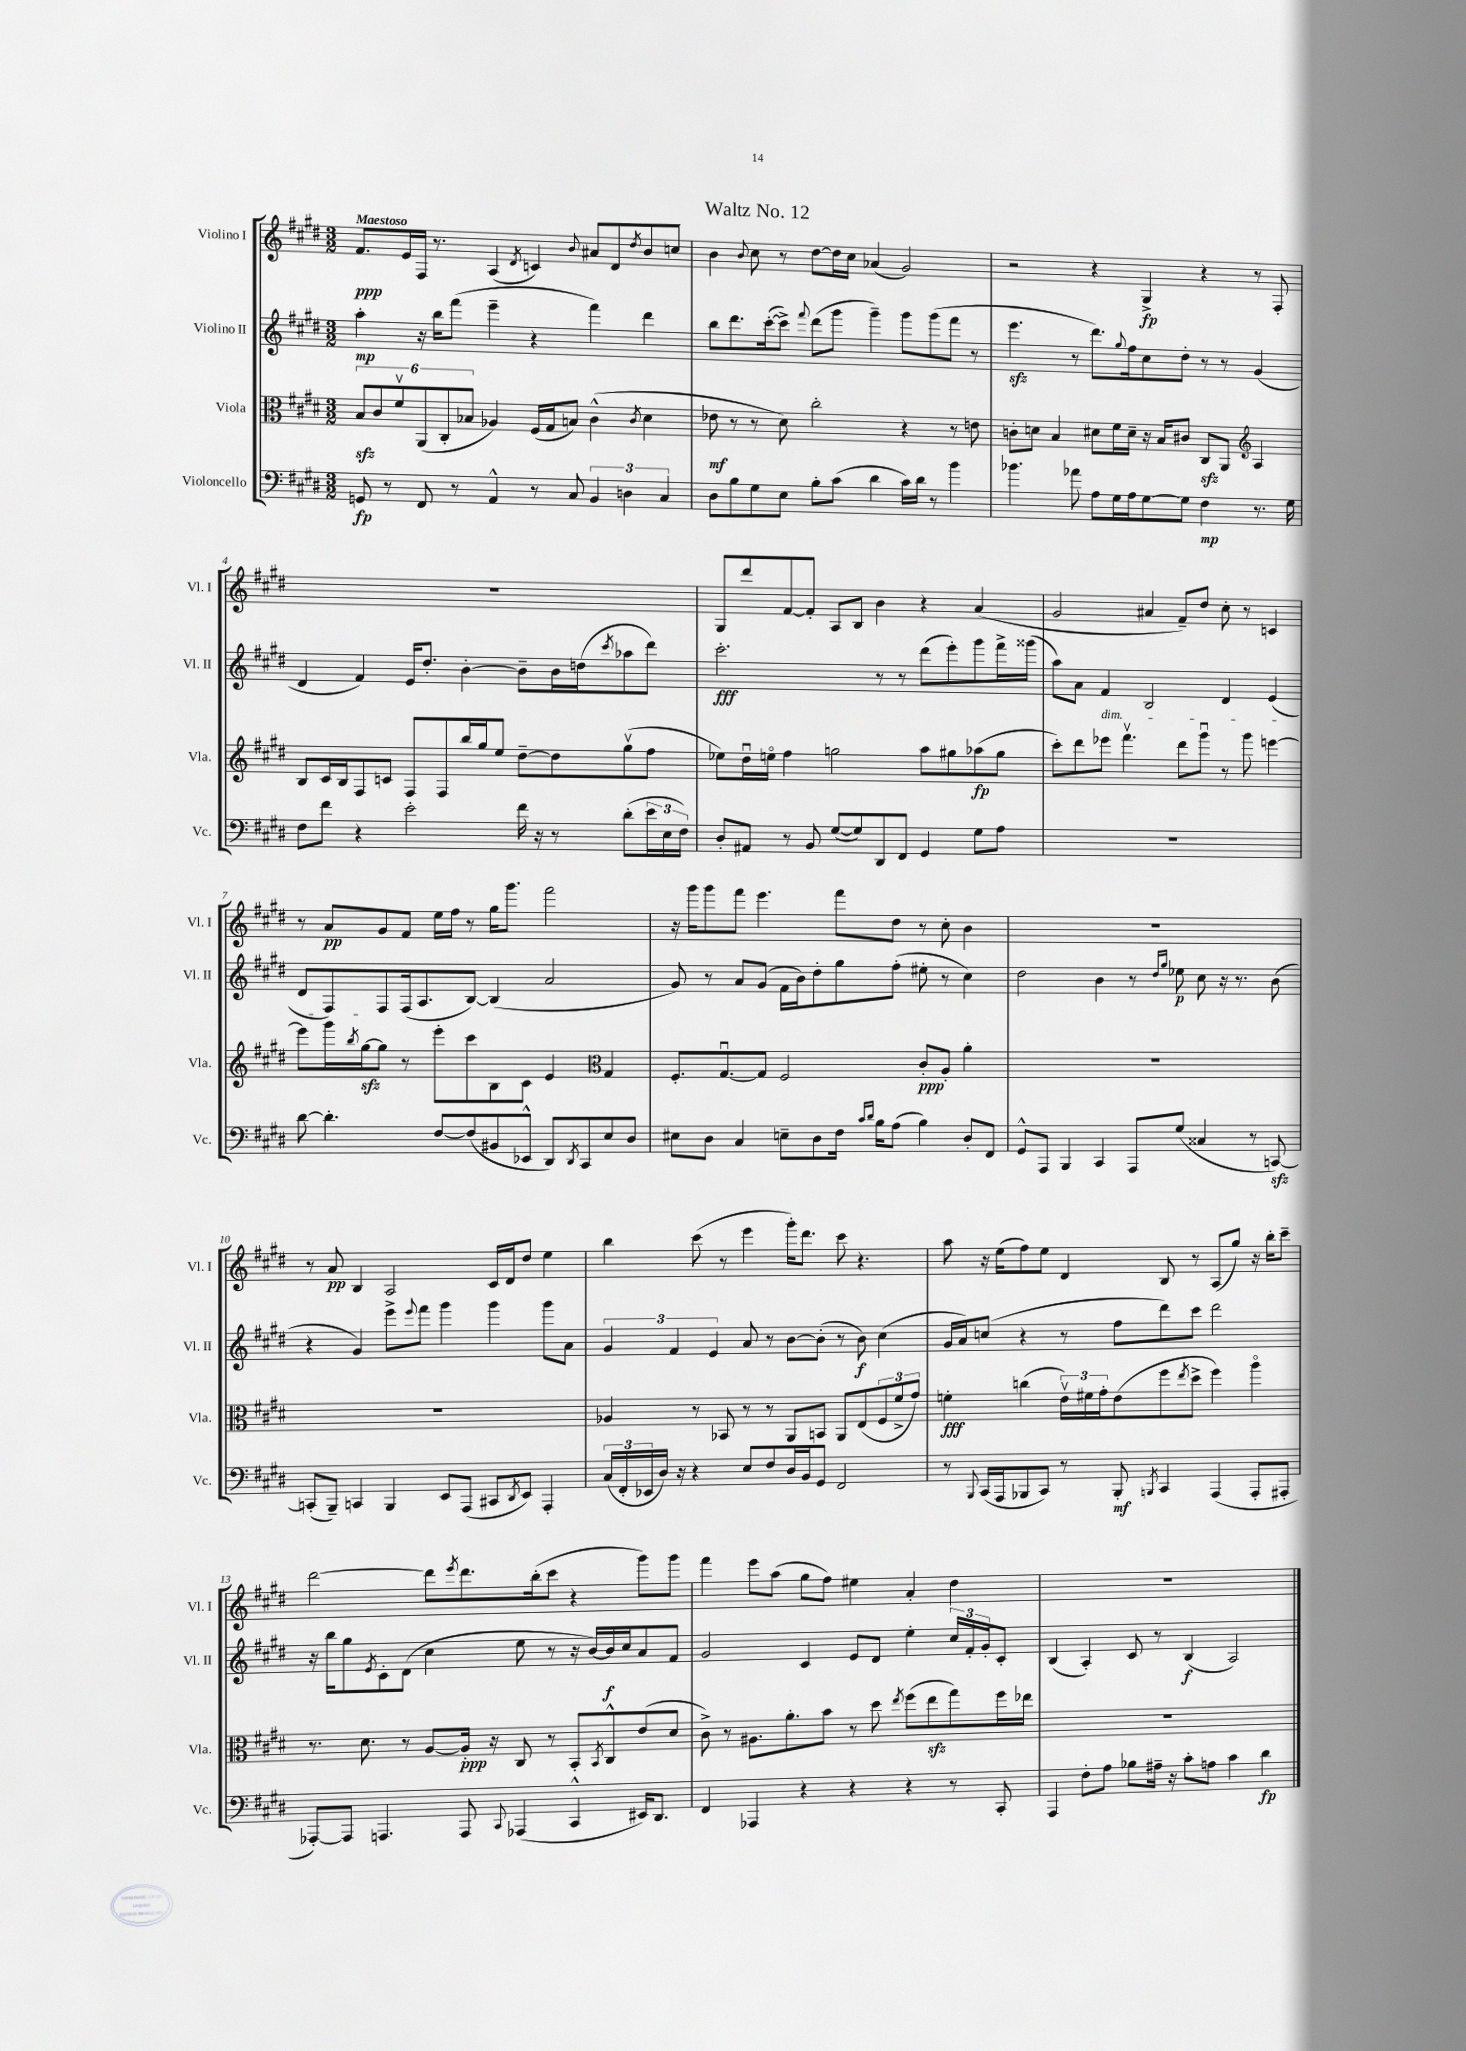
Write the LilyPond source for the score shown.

\header { title = "Waltz No. 12" }
<<
\new StaffGroup <<
\new Staff = "s0" \with { instrumentName = "Violino I" shortInstrumentName = "Vl. I" } {
    \clef treble \key e \major \numericTimeSignature \time 3/2 \tempo "Maestoso"
    fis'8.\ppp e'16 fis16 r8. a4( \acciaccatura { dis'8 } c'4) \appoggiatura { b'8 } ais'8 dis'8 \acciaccatura { dis''8 } b'8 c''8 |
    b'4 \appoggiatura { b'8 } cis''8 r8 dis''8~ dis''16 cis''16 aes'4( gis'2) |
    r2 r4 gis4->\fp r4 r8 fis8-. |
    R1. |
    gis8 dis'''8 fis'8~ fis'8-. a8 b8 b'4 r4 a'4( |
    gis'2 ais'4 fis'8--) dis''8 cis''8-. r8 c'4 |
    r8 a'8\pp gis'8 fis'8 e''16 fis''16 r8 gis''16 gis'''8. fis'''2 |
    r16 gis'''16 gis'''8 fis'''8 e'''4. fis'''8 dis''8 r8 cis''8-. b'4 |
    R1. |
    r8 a'8\pp b4 a2 cis'16 dis'16 dis''8 e''4 |
    b''4 cis'''8( r8 e'''4 gis'''16-.) dis'''8. cis'''8 r4. |
    a''8 r16 e''16( fis''8) e''8 dis'4 b8 r8 a8( gis''8) r16 b''16-. cis'''8-- |
    dis'''2~ dis'''8 \acciaccatura { e'''8 } dis'''8. b''16-.( cis'''8 r4 gis'''8) gis'''8 |
    fis'''4 e'''8 a''8( gis''8 fis''8) eis''4 a'4-. dis''4 |
    R1. \bar "|." |
}
\new Staff = "s1" \with { instrumentName = "Violino II" shortInstrumentName = "Vl. II" } {
    \clef treble \key e \major \numericTimeSignature \time 3/2
    a''4-.\mp r16 b''16 fis'''8( e'''4-- r4 fis'''4) dis'''4 |
    b''8 dis'''8. cis'''16~-.( cis'''8->) \appoggiatura { fis'''8 } dis'''8( gis'''8 gis'''4--) gis'''8 gis'''8( fis'''8 r8 |
    e'''4.\sfz r8 dis'''8.) \appoggiatura { gis''8 } fis''16 cis''8 dis''8-. r8 r8 gis'4( |
    dis'4 fis'4) e'16 dis''8.-. b'4~-. b'8-- b'16 d''16( \acciaccatura { cis'''8 } aes''8 dis'''8) |
    cis'''2.-.\fff r8 r8 dis'''8( e'''8-.) gis'''8 fis'''16-> gisis'''16( |
    a''8) a'8 fis'4\dim b2 dis'4 e'4( |
    dis'8 fis8\!) fis8 fis16( a8. b8~) b4( a'2 |
    gis'8) r8 a'8 gis'8( fis'16 b'16) dis''8-. gis''8 fis''8-.( eis''8-. r8 cis''4) |
    dis''2 b'4 r8 \grace { dis''16 gis''16 } ees''8\p cis''8 r16 r8. b'8( |
    r4 gis'4) e'''8-> \appoggiatura { e'''8 } fis'''8 gis'''4 gis'''4 gis'''8 a'8 |
    \tuplet 3/2 { gis'4 fis'4 e'4 } a'8 r8 b'8~ b'8-.( r8 b'8\f) cis''4( |
    gis'16 a'16) c''8( r4 r8 fis''8 dis'''8) cis'''8 dis'''2 |
    r16 b''16 gis''8 \acciaccatura { e'8 } cis'8-. dis'8( cis''4 e''8 r8 r16 b'16~) b'16\f cis''16 a'8 fis'8 |
    gis'2 cis'4 e'8 dis'8 e''4-. \tuplet 3/2 { cis''16 fis'16-. gis'16-. } cis'8-. |
    b4( a4-.) cis'8 r8 b4\f( a2) \bar "|." |
}
\new Staff = "s2" \with { instrumentName = "Viola" shortInstrumentName = "Vla." } {
    \clef alto \key e \major \numericTimeSignature \time 3/2
    \tuplet 6/4 { b8\sfz cis'8 fis'8\upbow a,8( cis8-. bes8 } aes4) fis16( gis16 b8) cis'4-^( \acciaccatura { cis'8 } dis'4 |
    ees'8\mf r8 r8 dis'8) cis''2-. r4 r8 e'8 |
    c'8-. d'8 b4 dis'8 fis'16 dis'16-- r16 b16 cis'8 cis8\sfz a,8 \clef treble a4 |
    b8 cis'16 b16 fis8 c'8 fis8 fis8 b''16 gis''16 e''8 dis''8~-- dis''8 gis''8\upbow( fis''8 |
    ees''8) dis''16\downbow e''16\flageolet fis''4 g''2 a''8 gis''8 aes''8\fp( gis''8 |
    cis'''8-.) dis'''8 ees'''8 fis'''4.\upbow dis'''8 gis'''8\downbow r8 gis'''8 e'''4~ |
    e'''8 gis'''16 \acciaccatura { b''8 } gis''16~\sfz gis''8 r8 e'''8-. cis'''8 b8 cis'8 e'4 \clef alto gis4 |
    fis8.-. gis8.~\downbow gis8 fis2 cis'8-.\ppp a8-. a'4-. |
    R1. |
    R1. |
    aes4 r8 bes,8 r8 r8 a,8 b,8 a,8 e8( \tuplet 3/2 { fis8 fis'8-> gis'8) } |
    f'4-.\fff c''4( \tuplet 3/2 { e'16\upbow) fis'16 gis'16-. } e'8( fis''8 \acciaccatura { e''8 } dis''8-> fis''4) a''4\flageolet |
    r8. dis'8. r8 a8~ a16-.\ppp r16 cis8 r8 b,8-. \acciaccatura { b,8 } cis8-^ e'8( dis'8 |
    cis'8->) r8 ais8. a'8.-. b'8 r8 dis''8 \acciaccatura { e''8 } fis''8( e''8\sfz gis''8) fis''16 ees''16 |
    R1. \bar "|." |
}
\new Staff = "s3" \with { instrumentName = "Violoncello" shortInstrumentName = "Vc." } {
    \clef bass \key e \major \numericTimeSignature \time 3/2
    g,8\fp r8 fis,8 r8 a,4-^ r8 cis8 \tuplet 3/2 { b,4 d4 cis4 } |
    dis8 b8 gis8 e8 b8-. cis'8( dis'4 cis'16) dis'16 r8 b'4 |
    bes'4. aes'8 a8 gis16 a16 gis8~ gis8 fis4\mp r8. gis16 |
    fis8 fis'8 r4 e'2-. fis'16 r16 r8 dis'8-.( \tuplet 3/2 { e'16 e16 fis16) } |
    dis8-. ais,8 r8 b,8 gis8~( gis8) dis,8 fis,8 gis,4 gis8 a8 |
    R1. |
    dis'8~ dis'4.-. fis8~ fis8( bis,8 ees,8-^ dis,8) \acciaccatura { dis,8 } cis,8 e8 dis8 |
    eis8 dis8 cis4 e8-- dis8 fis16 \grace { cis'16 dis'16 } b16 a8( b4) dis8-. fis,8 |
    gis,8-^ a,,8 b,,4 cis,4 a,,8 gis8( cisis4 r8 c,8~\sfz) |
    c,8-.( b,,8--) c,4 b,,4 e,8 a,,8( cis,8 \acciaccatura { dis,8 } e,8) a,,4-. |
    \tuplet 3/2 { cis16( fis,16-. ees,16 } dis16) r16 r4 e8 fis8 dis16 b,16 gis,8 fis,2 |
    r8 \appoggiatura { b,,8 } cis,16( a,,16 bes,,8 cis,8) r8 bes,,8-.\mf \acciaccatura { b,,8 } cis,4 a,,4( a,,8-. ais,,8-. |
    aes,,8~-.) aes,,8 a,,4. a,,8 \appoggiatura { cis,8 } aes,,4( cis,4-^ eis,16) dis,8. |
    fis,4 aes,,4 r4 r4 r4 r8 cis,8-. |
    a,,4 fis8-. a8 bes8 ais16-- r16 cis'8-. a8 cis'4 dis'4\fp \bar "|." |
}
>>
>>
